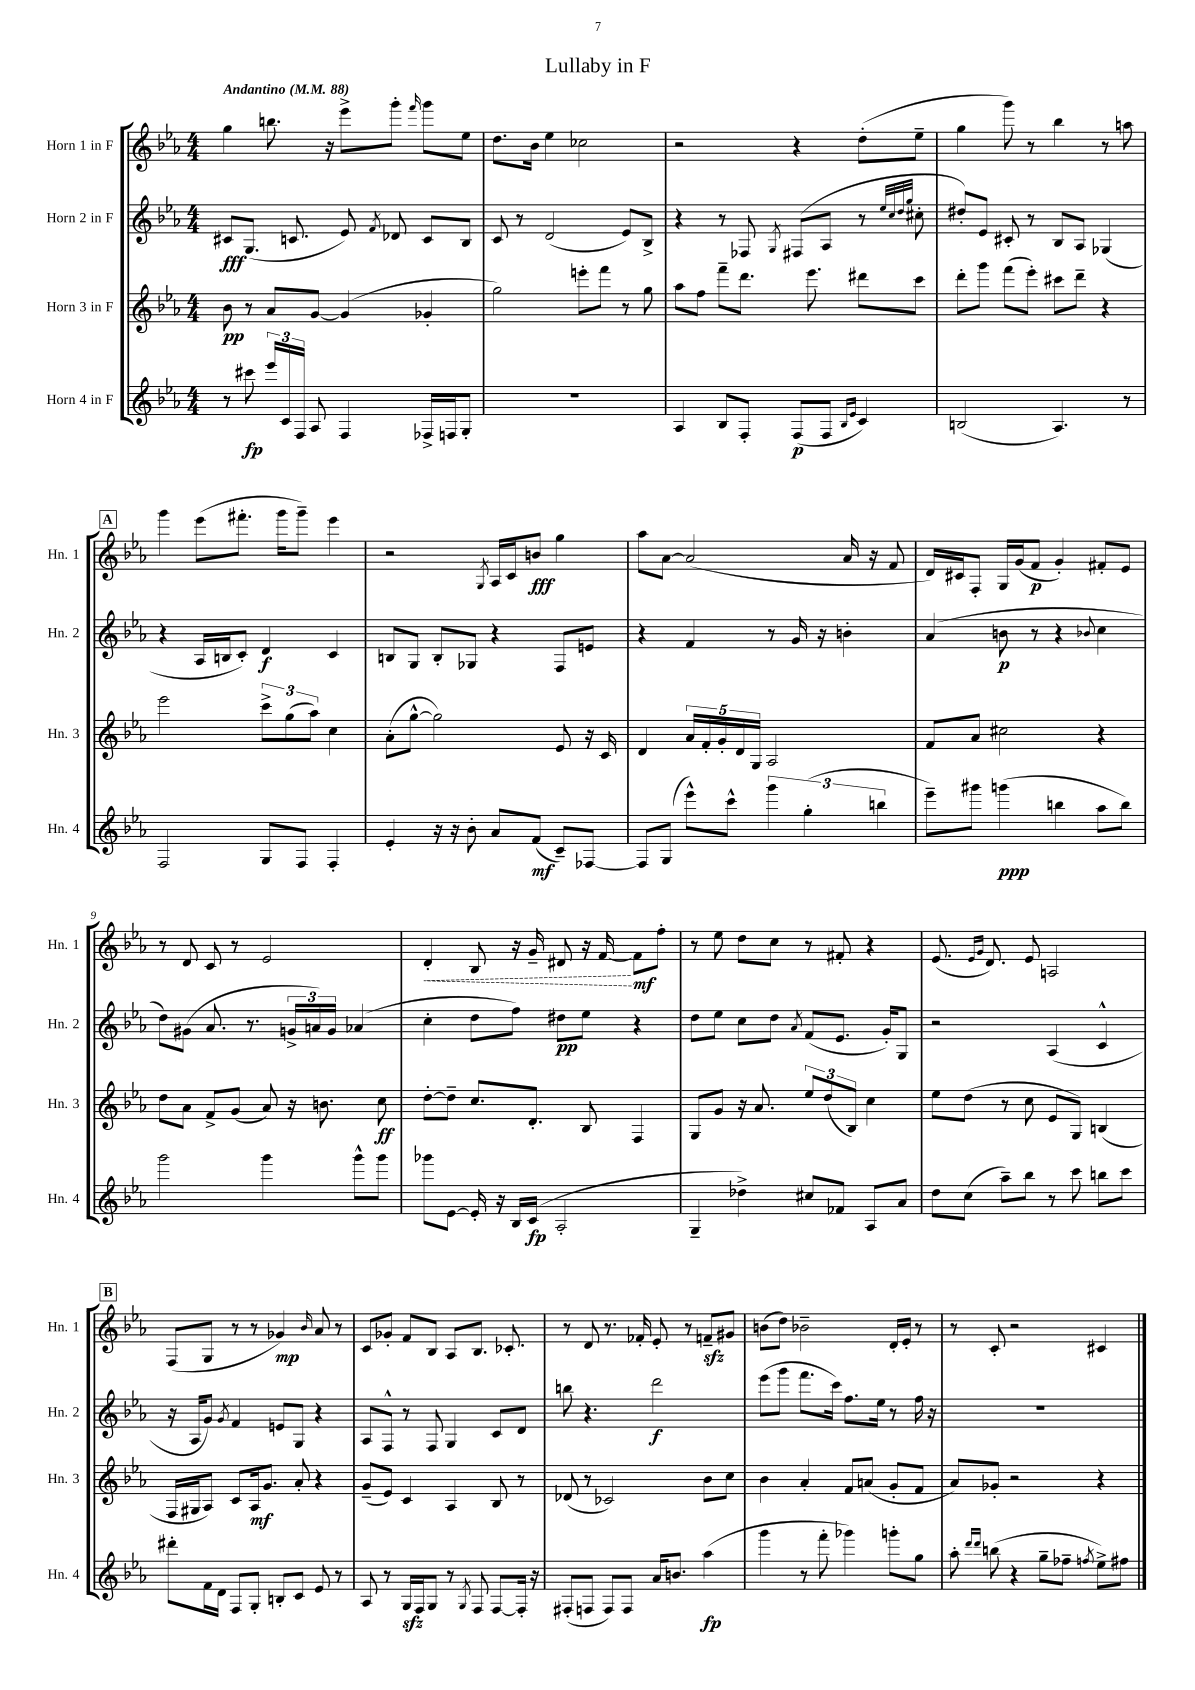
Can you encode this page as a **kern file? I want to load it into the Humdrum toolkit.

**kern	**dynam	**kern	**dynam	**kern	**dynam	**kern	**dynam
*part4	*part4	*part3	*part3	*part2	*part2	*part1	*part1
*staff4	*staff4	*staff3	*staff3	*staff2	*staff2	*staff1	*staff1
*I"Horn 4 in F	*	*I"Horn 3 in F	*	*I"Horn 2 in F	*	*I"Horn 1 in F	*
*I'Hn. 4	*	*I'Hn. 3	*	*I'Hn. 2	*	*I'Hn. 1	*
*clefG2	*	*clefG2	*	*clefG2	*	*clefG2	*
*k[b-e-a-]	*	*k[b-e-a-]	*	*k[b-e-a-]	*	*k[b-e-a-]	*
*M4/4	*	*M4/4	*	*M4/4	*	*M4/4	*
*MM88	*	*MM88	*	*MM88	*	*MM88	*
=1	=1	=1	=1	=1	=1	=1	=1
!	!	!	!	!	!	!LO:TX:a:B:t=Andantino	!
8r	.	8b-\	pp	8c#X/L	fff	4gg\	.
8ccc#X\	fp	8r	.	(8.G/J	.	.	.
24eee-/LL	.	8a-/L	.	.	.	8.bbn\	.
24c/	.	.	.	.	.	.	.
.	.	.	.	8.cn/	.	.	.
24F/JJ	.	.	.	.	.	.	.
8A-/	.	[8g/J	.	.	.	.	.
.	.	.	.	.	.	16r	.
4F/	.	(4g/]	.	8e-/)	.	8eee-^\L	.
.	.	.	.	8qf/	.	.	.
.	.	.	.	8d-X/	.	8ggg'\J	.
.	.	.	.	.	.	16qqfff/	.
16F-X^/LL	.	4g-X'/	.	8c/L	.	8ggg\L	.
16Fn/J	.	.	.	.	.	.	.
8G'/J	.	.	.	8B-/J	.	8ee-\J	.
=2	=2	=2	=2	=2	=2	=2	=2
1r	.	2gg\)	.	8c/	.	8.dd\L	.
.	.	.	.	8r	.	.	.
.	.	.	.	.	.	16b-\Jk	.
.	.	.	.	(2d/	.	4ee-\	.
.	.	8eeen'\L	.	.	.	2cc-X\	.
.	.	8fff\J	.	.	.	.	.
.	.	8r	.	8e-/L)	.	.	.
.	.	8gg\	.	8B-^/J	.	.	.
=3	=3	=3	=3	=3	=3	=3	=3
4A-/	.	8aa-\L	.	4r	.	2r	.
.	.	8ff\J	.	.	.	.	.
8B-/L	.	8fff~\L	.	8r	.	.	.
8F'/J	.	8.ddd\J	.	8F-X/	.	.	.
.	.	.	.	8qG/	.	.	.
(8F/L	p	.	.	(8F#X/L	.	4r	.
.	.	8.eee-\	.	.	.	.	.
8F/J	.	.	.	8A-/J	.	.	.
16qqB-/LL	.	.	.	.	.	.	.
16qqe-/JJ	.	.	.	.	.	.	.
4c/)	.	8ddd#X\L	.	8r	.	(8dd'\L	.
.	.	.	.	32qqee-/LLL	.	.	.
.	.	.	.	32qqcc/	.	.	.
.	.	.	.	32qqdd/	.	.	.
.	.	.	.	32qqgg/JJJ	.	.	.
.	.	8ccc\J	.	8cc#X'\	.	8ee-~\J	.
=4	=4	=4	=4	=4	=4	=4	=4
(2Bn/	.	8ddd'\L	.	8dd#X'/L)	.	4gg\	.
.	.	8ggg\J	.	8e-/J	.	.	.
.	.	(8fff\L	.	8c#X'/	.	8ggg\)	.
.	.	8eee-'\J)	.	8r	.	8r	.
4.A-/)	.	8ccc#X\L	.	8B-/L	.	4bb-\	.
.	.	8ddd~\J	.	8A-/J	.	.	.
.	.	4r	.	(4G-X/	.	8r	.
8r	.	.	.	.	.	8aan\	.
!!LO:LB:g=z
!!LO:REH:place=s1:t=A
=5	=5	=5	=5	=5	=5	=5	=5
2F/	.	2eee-\	.	4r	.	4ggg\	.
.	.	.	.	16A-/LL	.	(8eee-\L	.
.	.	.	.	16Bn/J	.	.	.
.	.	.	.	8c'/J)	.	8.fff#X'\J	.
8G/L	.	12ccc^\L	.	4d/	f	.	.
.	.	.	.	.	.	16ggg\KL	.
.	.	(12gg\	.	.	.	.	.
8F/J	.	.	.	.	.	8ggg~\J)	.
.	.	12aa-\J)	.	.	.	.	.
4F'/	.	4cc\	.	4c/	.	4eee-\	.
=6	=6	=6	=6	=6	=6	=6	=6
4e-'/	.	(8a-'\L	.	8Bn/L	.	2r	.
.	.	[8gg^^\J	.	8G/J	.	.	.
16r	.	2gg\])	.	8B'/L	.	.	.
16r	.	.	.	.	.	.	.
8b-'\	.	.	.	8G-X/J	.	.	.
.	.	.	.	.	.	8qG/	.
8a-/L	.	.	.	4r	.	16A-/LL	.
.	.	.	.	.	.	16c/J	.
(8f/J	mf	.	.	.	.	8bn/J	fff
8c~/L)	.	8e-/	.	8F/L	.	4gg\	.
[8F-X/J	.	16r	.	8en/J	.	.	.
.	.	16c/	.	.	.	.	.
=7	=7	=7	=7	=7	=7	=7	=7
8F-/L]	.	4d/	.	4r	.	8aa-\L	.
(8G/J	.	.	.	.	.	[8a-\J	.
8eee-^^\L)	.	20a-/LL	.	4f/	.	(2a-/]	.
.	.	20f'/	.	.	.	.	.
.	.	20g'/	.	.	.	.	.
8ccc^^\J	.	.	.	.	.	.	.
.	.	20d/	.	.	.	.	.
.	.	20G/JJ	.	.	.	.	.
6ggg\	.	2A-/	.	8r	.	.	.
.	.	.	.	16g/	.	.	.
(6gg'\	.	.	.	.	.	.	.
.	.	.	.	16r	.	.	.
.	.	.	.	4bn'\	.	16a-/	.
.	.	.	.	.	.	16r	.
6bbn\	.	.	.	.	.	.	.
.	.	.	.	.	.	8f/	.
=8	=8	=8	=8	=8	=8	=8	=8
8eee-~\L)	.	8f/L	.	(4a-/	.	16d/LL)	.
.	.	.	.	.	.	16c#X/J	.
8ggg#X\J	.	8a-/J	.	.	.	8F'/J	.
(4gggn\	ppp	2cc#X\	.	8bn\	p	16G/LL	.
.	.	.	.	.	.	(16g/J	.
.	.	.	.	8r	.	8f/J	p
4bbn\	.	.	.	4r	.	4g'/)	.
.	.	.	.	8qqb-X/	.	.	.
8aa-\L	.	4r	.	4cc\	.	8f#X'/L	.
8bb\J)	.	.	.	.	.	8e-/J	.
!!LO:LB:g=z
=9	=9	=9	=9	=9	=9	=9	=9
2ggg\	.	8dd\L	.	8dd\L)	.	8r	.
.	.	8a-\J	.	(8g#X\J	.	8d/	.
.	.	8f^/L	.	8.a-/	.	8c/	.
.	.	(8g/J	.	.	.	8r	.
.	.	.	.	8.r	.	.	.
4ggg\	.	8a-/)	.	.	.	2e-/	.
.	.	16r	.	24gn^/LL	.	.	.
.	.	.	.	24an/)	.	.	.
.	.	8.bn\	.	.	.	.	.
.	.	.	.	24g/JJ	.	.	.
8ggg^^\L	.	.	.	(4a-X/	.	.	.
8ggg\J	.	8cc\	ff	.	.	.	.
=10	=10	=10	=10	=10	=10	=10	=10
!	!	!	!	!	!	!	!LO:HP:b
8ggg-X\L	.	[8dd'\L	.	4cc'\	.	4d'/	<
[8e-\J	.	8dd~\J]	.	.	.	.	.
16e-'/]	.	8.cc/L	.	8dd\L	.	8B-/	.
16r	.	.	.	.	.	.	.
16B-/LL	.	.	.	8ff\J)	.	16r	.
(16c/JJ	fp	8.d'/J	.	.	.	16g~/	.
2A-'/	.	.	.	8dd#X\L	pp	8d#X/	.
.	.	8B-/	.	8ee-\J	.	16r	.
.	.	.	.	.	.	[16f/	.
.	.	4F/	.	4r	.	8f\L]	[ mf
.	.	.	.	.	.	8ff'\J	.
=11	=11	=11	=11	=11	=11	=11	=11
4G~/	.	8G/L	.	8dd\L	.	8r	.
.	.	8g/J	.	8ee-\J	.	8ee-\	.
4dd-X^\)	.	16r	.	8cc\L	.	8dd\L	.
.	.	8.a-/	.	.	.	.	.
.	.	.	.	8dd\J	.	8cc\J	.
.	.	.	.	8qa-/	.	.	.
8cc#X/L	.	12ee-/L	.	(8f/L	.	8r	.
.	.	(12dd/	.	.	.	.	.
8f-X/J	.	.	.	8.e-/J	.	8f#X'/	.
.	.	12B-/J)	.	.	.	.	.
8A-/L	.	4cc\	.	.	.	4r	.
.	.	.	.	16g'/KL)	.	.	.
8a-/J	.	.	.	8G/J	.	.	.
=12	=12	=12	=12	=12	=12	=12	=12
8dd\L	.	8ee-\L	.	2r	.	(8.e-/	.
(8cc\J	.	(8dd\J	.	.	.	.	.
.	.	.	.	.	.	16qqe-/LL	.
.	.	.	.	.	.	16qqg/JJ	.
.	.	.	.	.	.	8.d/)	.
8aa-~\L)	.	8r	.	.	.	.	.
8bb-\J	.	8cc\	.	.	.	8e-/	.
8r	.	8e-/L	.	(4A-/	.	2An/	.
8ccc\	.	8G/J)	.	.	.	.	.
8bbn\L	.	(4Bn/	.	4c^^/	.	.	.
8ccc\J	.	.	.	.	.	.	.
!!LO:LB:g=z
!!LO:REH:place=s1:t=B
=13	=13	=13	=13	=13	=13	=13	=13
8ddd#X'\L	.	16F/LL	.	16r	.	(8F/L	.
.	.	16G#X/J	.	16A-/KL	.	.	.
16f\L	.	8A-/J)	.	8g/J)	.	8G/J	.
16d\JJ	.	.	.	.	.	.	.
.	.	.	.	8qg/	.	.	.
8F/L	.	8c/L	.	4f/	.	8r	.
8G'/J	.	16A-/k	mf	.	.	8r	.
.	.	8.g/J	.	.	.	.	.
8Bn'/L	.	.	.	8en/L	.	4g-X/)	mp
8c/J	.	8a-'/	.	8G/J	.	.	.
.	.	.	.	.	.	16qqb-/	.
8e-/	.	4r	.	4r	.	8a-/	.
8r	.	.	.	.	.	8r	.
=14	=14	=14	=14	=14	=14	=14	=14
8A-/	.	(8g~/L	.	8A-/L	.	8c/L	.
8r	.	8e-/J)	.	8F^^/J	.	8g-X'/J	.
16Gzz/LL	.	4c/	.	8r	.	8f/L	.
16F/J	.	.	.	.	.	.	.
8G/J	.	.	.	8F/	.	8B-/J	.
8r	.	4A-/	.	4G/	.	8A-/L	.
8qG/	.	.	.	.	.	.	.
8F/	.	.	.	.	.	8.B-/J	.
[8F/L	.	8B-/	.	8c/L	.	.	.
.	.	.	.	.	.	8.c-X'/	.
16F'/Jk]	.	8r	.	8d/J	.	.	.
16r	.	.	.	.	.	.	.
=15	=15	=15	=15	=15	=15	=15	=15
(8F#X'/L	.	(8d-X/	.	8bbn\	.	8r	.
8Fn/J	.	8r	.	4.r	.	8d/	.
8F/L)	.	2c-X/)	.	.	.	8.r	.
8F/J	.	.	.	.	.	.	.
.	.	.	.	.	.	16f-X'/	.
16a-/KL	.	.	.	2ddd\	f	8e-'/	.
8.bn/J	.	.	.	.	.	.	.
.	.	.	.	.	.	8r	.
(4aa-\	fp	8b-\L	.	.	.	8fnzz~/L	.
.	.	8cc\J	.	.	.	8g#X/J	.
=16	=16	=16	=16	=16	=16	=16	=16
4ggg\	.	4b-\	.	(8eee-\L	.	(8bn\L	.
.	.	.	.	8ggg\J	.	8dd\J)	.
8r	.	4a-'/	.	8.fff\L	.	2b-X~\	.
8fff'\	.	.	.	.	.	.	.
.	.	.	.	16ccc\Jk)	.	.	.
4ggg-X\)	.	8f/L	.	8.ff\L	.	.	.
.	.	(8an/J	.	.	.	.	.
.	.	.	.	16ee-\Jk	.	.	.
8gggn'\L	.	8g'/L	.	8r	.	16d'/LL	.
.	.	.	.	.	.	16e-'/JJ	.
8gg\J	.	8f/J	.	16ff\	.	8r	.
.	.	.	.	16r	.	.	.
=17	=17	=17	=17	=17	=17	=17	=17
8aa-'\	.	8a-/L)	.	1r	.	8r	.
16qqddd/LL	.	.	.	.	.	.	.
16qqddd/JJ	.	.	.	.	.	.	.
(8bbn\	.	8g-X'/J	.	.	.	8c'/	.
4r	.	2r	.	.	.	2r	.
8gg~\L	.	.	.	.	.	.	.
8ff-X~\J	.	.	.	.	.	.	.
8qffn/	.	.	.	.	.	.	.
8ee-^\L)	.	4r	.	.	.	4c#X/	.
8ff#X\J	.	.	.	.	.	.	.
==	==	==	==	==	==	==	==
*-	*-	*-	*-	*-	*-	*-	*-
